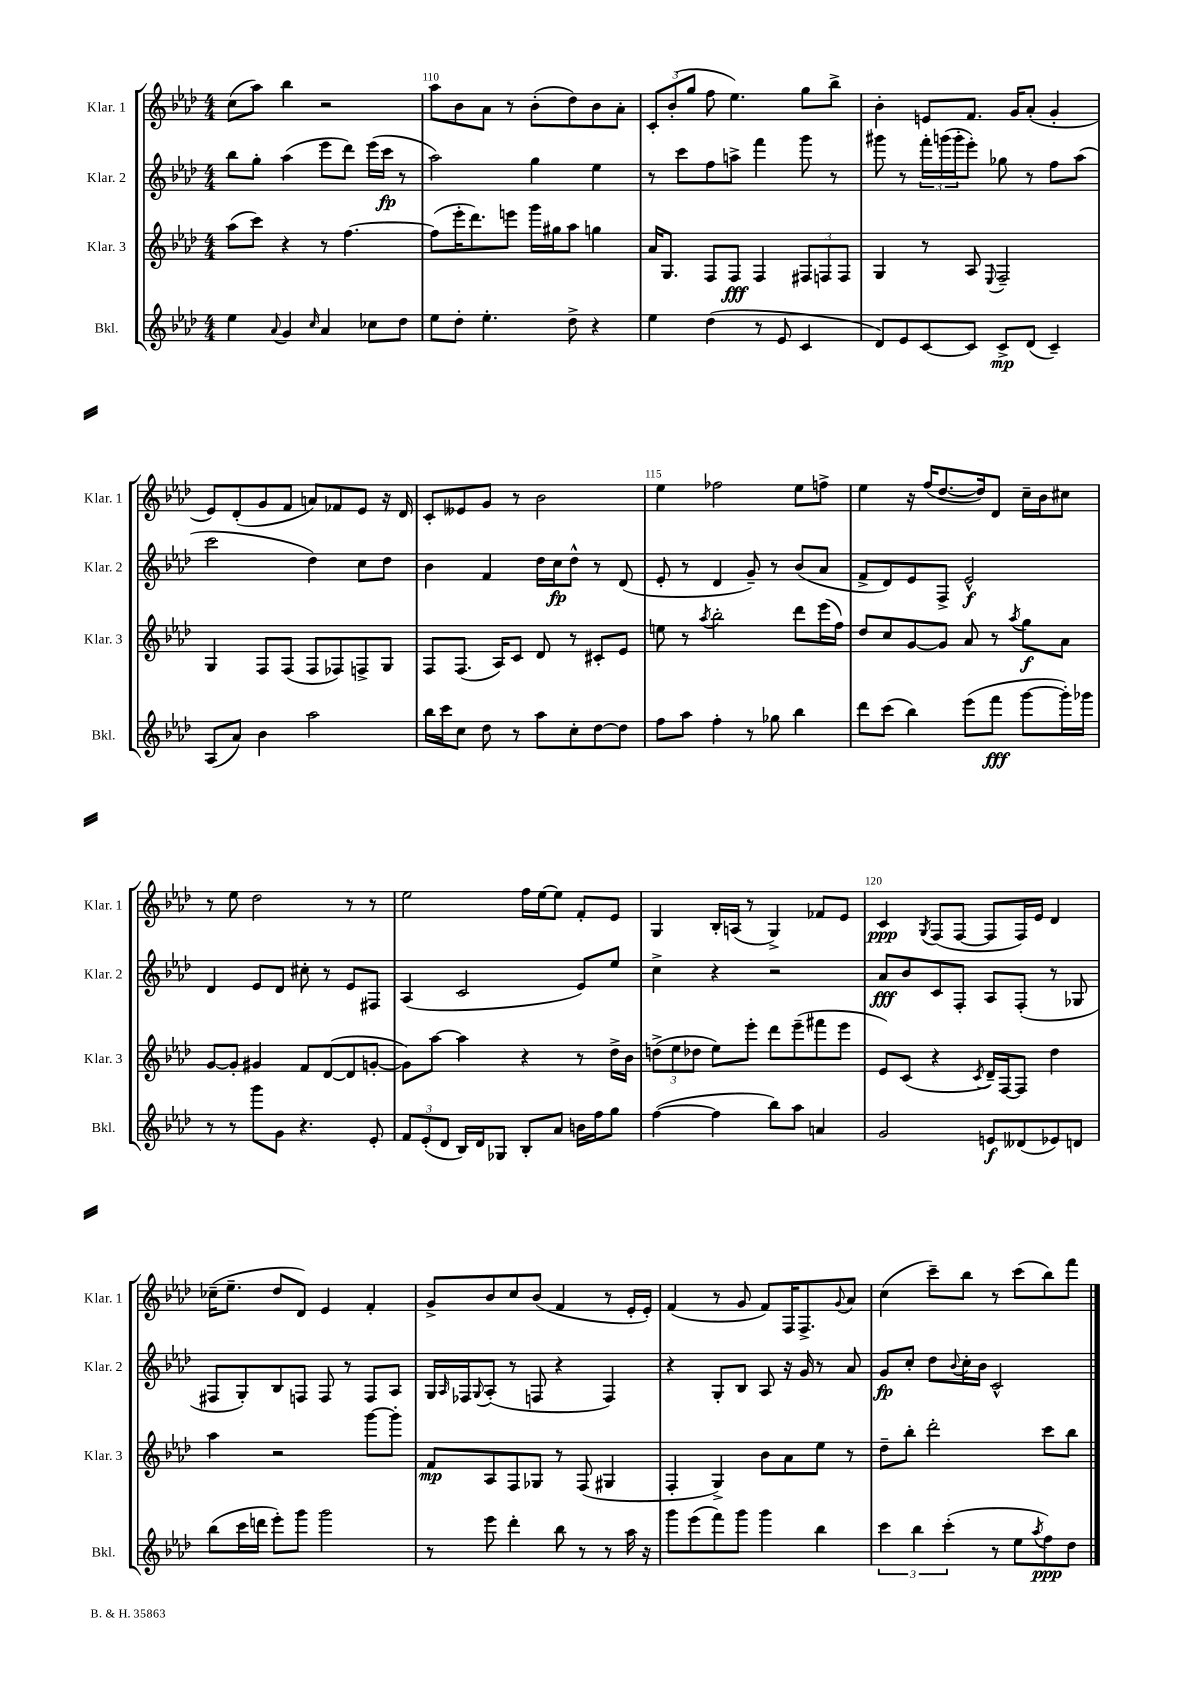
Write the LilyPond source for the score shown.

<<
\new StaffGroup <<
\new Staff = "s0" \with { instrumentName = "Klar. 1" shortInstrumentName = "Klar. 1" } {
    \clef treble \key aes \major \numericTimeSignature \time 4/4
    c''8( aes''8) bes''4 r2 |
    aes''8 bes'8 aes'8 r8 bes'8-.( des''8) bes'8 aes'8-. |
    \tuplet 3/2 { c'8-. bes'8-.( g''8 } f''8 ees''4.) g''8 bes''8-> |
    bes'4-. e'8 f'8. g'16 aes'8-.( g'4-. |
    ees'8) des'8-.( g'8 f'8 a'8) fes'8 ees'8 r16 des'16 |
    c'8-. eeses'8 g'8 r8 bes'2 |
    ees''4 fes''2 ees''8 f''8-> |
    ees''4 r16 f''16( des''8.~ des''16) des'8 c''16-- bes'16 cis''8 |
    r8 ees''8 des''2 r8 r8 |
    ees''2 f''16 ees''16~ ees''8 f'8-. ees'8 |
    g4 bes16-. a16( r8 g4->) fes'8 ees'8 |
    c'4\ppp \acciaccatura { g8 } f8( f8~ f8 f16) ees'16 des'4 |
    ces''16--( ees''8.-- des''8 des'8) ees'4 f'4-. |
    g'8-> bes'8 c''8 bes'8( f'4 r8 ees'16-. ees'16-.) |
    f'4( r8 g'8 f'8) f16 f8.-> \appoggiatura { g'8 } aes'8 |
    c''4( c'''8--) bes''8 r8 c'''8( bes''8) f'''8 \bar "|." |
}
\new Staff = "s1" \with { instrumentName = "Klar. 2" shortInstrumentName = "Klar. 2" } {
    \clef treble \key aes \major \numericTimeSignature \time 4/4
    bes''8 g''8-. aes''4( ees'''8 des'''8) ees'''16( c'''16\fp r8 |
    aes''2) g''4 ees''4 |
    r8 c'''8 f''8 a''8-> f'''4 g'''8 r8 |
    gis'''8 r8 \tuplet 3/2 { f'''16-. g'''16( g'''16-. } ees'''8-.) ges''8 r8 f''8 aes''8( |
    c'''2 des''4) c''8 des''8 |
    bes'4 f'4 des''16 c''16\fp des''8-^ r8 des'8( |
    ees'8-. r8 des'4 g'8--) r8 bes'8( aes'8 |
    f'8-> des'8) ees'8 f8-> ees'2-^\f |
    des'4 ees'8 des'8 cis''8-. r8 ees'8 fis8 |
    aes4( c'2 ees'8) ees''8 |
    c''4-> r4 r2 |
    aes'8\fff bes'8 c'8 f8-. aes8 f8-.( r8 ges8 |
    fis8 g8-.) bes8 f8 f8 r8 f8 aes8 |
    g16 \grace { aes16 } fes16 \appoggiatura { g8 } aes8-.( r8 f8 r4 f4) |
    r4 g8-. bes8 aes8 r16 g'16 r8 aes'8 |
    g'8\fp c''8-. des''8 \appoggiatura { bes'8 } c''16-. bes'16 c'2-^ \bar "|." |
}
\new Staff = "s2" \with { instrumentName = "Klar. 3" shortInstrumentName = "Klar. 3" } {
    \clef treble \key aes \major \numericTimeSignature \time 4/4
    aes''8( c'''8) r4 r8 f''4.~ |
    f''8( ees'''16-. des'''8.) e'''8 g'''16 gis''16 aes''8 g''4 |
    aes'16 g8. f8 f8\fff f4 \tuplet 3/2 { fis8 f8 f8 } |
    g4 r8 aes8 \appoggiatura { ees8 } f2-- |
    g4 f8 f8( f8 fes8) f8-> g8 |
    f8 f8.( aes16) c'8 des'8 r8 cis'8-. ees'8 |
    e''8 r8 \acciaccatura { aes''8 } bes''2-. des'''8 ees'''16( f''16) |
    des''8 c''8 g'8~ g'8 aes'8 r8 \acciaccatura { aes''8 } g''8\f aes'8 |
    g'8~ g'8-. gis'4 f'8 des'8~( des'8 g'8~-. |
    g'8) aes''8~ aes''4 r4 r8 des''16-> bes'16 |
    \tuplet 3/2 { d''8->( ees''8 des''8 } ees''8) ees'''8-. des'''8 ees'''8--( fis'''8 ees'''8 |
    ees'8) c'8( r4 \acciaccatura { c'8 } des'16--) f16~ f8 des''4 |
    aes''4 r2 g'''8~ g'''8-. |
    f'8\mp aes8 f8 ges8 r8 f8( gis4 |
    f4-. g4->) bes'8 aes'8 ees''8 r8 |
    des''8-- bes''8-. des'''2-. c'''8 bes''8 \bar "|." |
}
\new Staff = "s3" \with { instrumentName = "Bkl." shortInstrumentName = "Bkl." } {
    \clef treble \key aes \major \numericTimeSignature \time 4/4
    ees''4 \appoggiatura { aes'8 } g'4 \grace { c''16 } aes'4 ces''8 des''8 |
    ees''8 des''8-. ees''4.-. des''8-> r4 |
    ees''4 des''4( r8 ees'8 c'4 |
    des'8) ees'8 c'8~ c'8 c'8->\mp des'8( c'4--) |
    aes8( aes'8) bes'4 aes''2 |
    bes''16 c'''16 c''8 des''8 r8 aes''8 c''8-. des''8~ des''8 |
    f''8 aes''8 f''4-. r8 ges''8 bes''4 |
    des'''8 c'''8( bes''4) ees'''8( f'''8\fff g'''8~ g'''16-.) ges'''16 |
    r8 r8 g'''8 g'8 r4. ees'8-. |
    \tuplet 3/2 { f'8 ees'8-.( des'8 } bes16) des'16 ges8 bes8-. aes'8 b'16 f''16 g''8 |
    f''4~( f''4 bes''8) aes''8 a'4 |
    g'2 e'8\f deses'8( ees'8) d'8 |
    bes''8( c'''16 d'''16 ees'''8-.) g'''8 g'''2 |
    r8 ees'''8 des'''4-. bes''8 r8 r8 aes''16 r16 |
    g'''8 ees'''8( f'''8) g'''8 g'''4 bes''4 |
    \tuplet 3/2 { c'''4 bes''4 c'''4-.( } r8 ees''8 \acciaccatura { aes''8 } f''8\ppp) des''8 \bar "|." |
}
>>
>>
\layout { \context { \Score currentBarNumber = #109 \override BarNumber.break-visibility = ##(#f #t #t) barNumberVisibility = #(every-nth-bar-number-visible 5) } }
